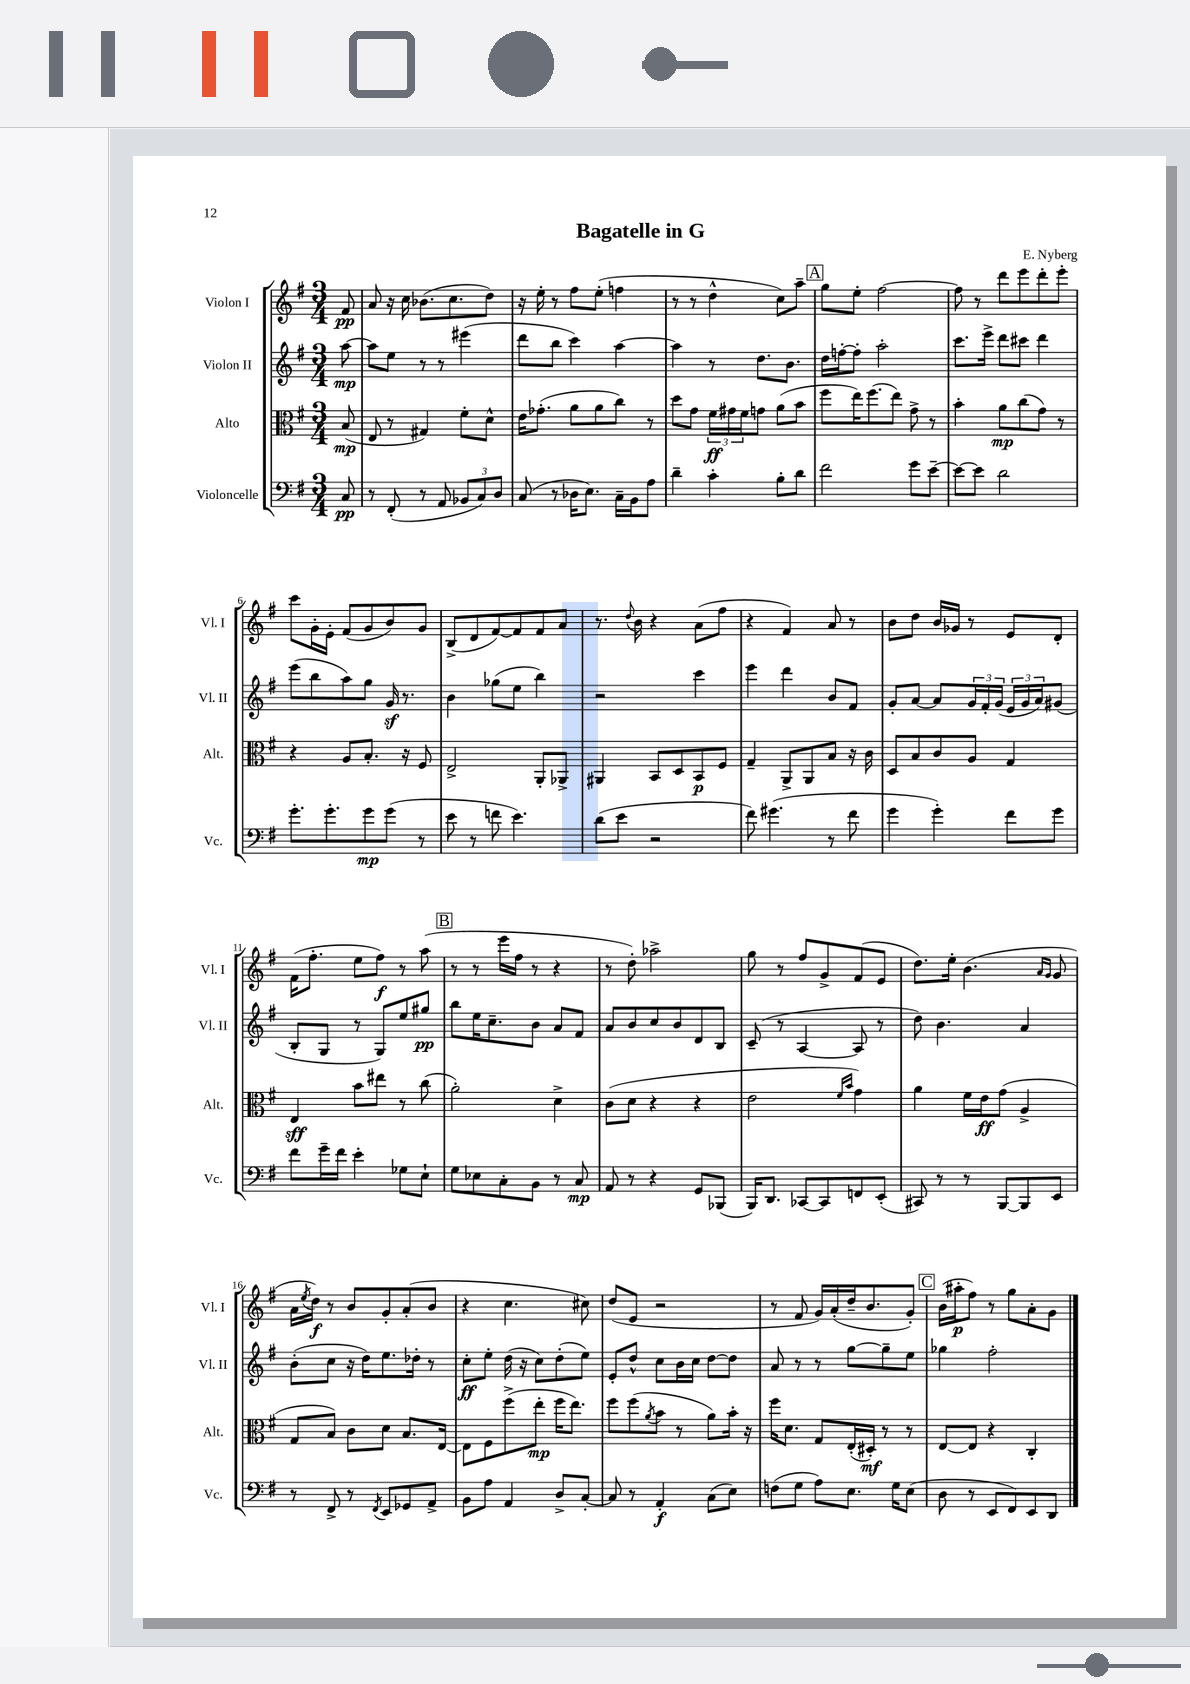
\header { title = "Bagatelle in G" composer = "E. Nyberg" }
<<
\new StaffGroup <<
\new Staff = "s0" \with { instrumentName = "Violon I" shortInstrumentName = "Vl. I" } {
    \clef treble \key g \major \numericTimeSignature \time 3/4 \partial 8
    fis'8\pp |
    a'8 r16 c''16 bes'8.( c''8. d''8) |
    r16 e''16-. r8 fis''8 e''8-.( f''4 |
    r8 r8 d''4-^ c''8) a''8-- |
    \mark \markup { \box "A" } g''8 e''8-. fis''2~ |
    fis''8 r8 d'''8 e'''8 d'''8-. e'''8-. |
    c'''8 g'16-. e'16-. fis'8( g'8 b'8) g'8 |
    b8->( d'8 fis'8~) fis'8 fis'8 a'8 |
    r8. \appoggiatura { d''8 } b'16 r4 a'8( fis''8 |
    r4 fis'4) a'8 r8 |
    b'8 d''8 b'16 ges'16 r8 e'8 d'8-. |
    fis'16( fis''8.-. e''8 fis''8\f) r8 a''8( |
    \mark \markup { \box "B" } r8 r8 e'''16 fis''16 r8 r4 |
    r8 d''8-.) aes''2-> |
    g''8 r8 fis''8 g'8-> fis'8( e'8 |
    d''8.) e''16-. b'4.( \grace { a'16 g'16 } g'8 |
    a'16 \acciaccatura { e''8 } d''16\f) r8 b'8 g'8-. a'8-.( b'8 |
    r4 c''4. cis''8) |
    d''8( e'8 r2 |
    r8 fis'8 g'16) a'16-.( d''16-- b'8. g'8-.) |
    \mark \markup { \box "C" } b'16( ais''16-.\p fis''8) r8 g''8 a'8-. g'8 \bar "|." |
}
\new Staff = "s1" \with { instrumentName = "Violon II" shortInstrumentName = "Vl. II" } {
    \clef treble \key g \major \numericTimeSignature \time 3/4 \partial 8
    a''8~\mp |
    a''8 e''8 r8 r8 eis'''4( |
    d'''8 b''8 c'''4) a''4~ |
    a''4 r8 d''8. b'8. |
    \mark \markup { \box "A" } d''16 f''16~-. f''8-. a''2-. |
    c'''8. e'''16-> d'''8 cis'''8 d'''4 |
    e'''8( b''8 a''8) g''8 g'16\sf r8. |
    b'4 ges''8( e''8 b''4) |
    r2 c'''4 |
    e'''4 d'''4 b'8 fis'8 |
    g'8-. a'8~ a'8 \tuplet 3/2 { g'16 fis'16-. g'16( } \tuplet 3/2 { e'16 g'16 a'16) } gis'8( |
    b8-. g8 r8 g8) e''8 gis''8\pp |
    \mark \markup { \box "B" } b''8 e''16 c''8.-- b'8 a'8 fis'8 |
    a'8 b'8 c''8 b'8 d'8 b8 |
    c'8--( r8 a4~ a8 r8 |
    d''8) b'4. a'4 |
    b'8-.( c''8 r16 d''16) e''8. des''16-. r8 |
    c''8-.\ff e''8-. d''16( r16 c''8) d''8-.( e''8) |
    e'8-. d''8-^ c''8 b'16 c''16 d''8~ d''8 |
    a'8 r8 r8 g''8~ g''8-- e''8 |
    \mark \markup { \box "C" } ges''4 fis''2-. \bar "|." |
}
\new Staff = "s2" \with { instrumentName = "Alto" shortInstrumentName = "Alt." } {
    \clef alto \key g \major \numericTimeSignature \time 3/4 \partial 8
    b8\mp( |
    e8 r8 gis4) fis'8-. d'8-^ |
    e'16 ges'8.-.( a'8 a'8 c''8) r8 |
    d''8 g'8 \tuplet 3/2 { fis'16\ff gis'16 fis'16 } g'8 a'8( b'8 |
    \mark \markup { \box "A" } fis''8 e''16) fis''8.( e''8) g'8-> r8 |
    b'4-. a'8\mp c''8( g'8) r8 |
    r4 a8 b8.-. r16 fis8 |
    e2-> a,8-. aes,8-> |
    ais,4 b,8 d8 b,8\p fis8 |
    g4-- a,8-> a,8 b8 r16 c'16 |
    d8 b8 c'8 a8 g4 |
    e4\sff b'8 eis''8 r8 c''8( |
    \mark \markup { \box "B" } a'2-.) d'4-> |
    c'8( d'8 r4 r4 |
    e'2 \grace { fis'16 b'16 } g'4) |
    a'4 fis'16 e'16\ff g'8( a4-> |
    g8 b8) c'8 d'8 b8. e16~ |
    e8 fis8 fis''8->( e''8-.\mp fis''16 e''8.) |
    fis''8 fis''8( \acciaccatura { a'8 } b'8 r8 a'8) b'16-. r16 |
    fis''16 d'8. g8 e16-.( dis16-.\mf) r8 r8 |
    \mark \markup { \box "C" } e8~ e8 r4 c4-. \bar "|." |
}
\new Staff = "s3" \with { instrumentName = "Violoncelle" shortInstrumentName = "Vc." } {
    \clef bass \key g \major \numericTimeSignature \time 3/4 \partial 8
    c8\pp |
    r8 fis,8-.( r8 a,8 \tuplet 3/2 { bes,8 c8) d8 } |
    c8( r8 des16 e8.) c16-- b,16 a8 |
    d'4-- c'4-. b8-. d'8 |
    \mark \markup { \box "A" } fis'2 g'8 e'8~-- |
    e'8~ e'8 d'2 |
    g'8.-. g'8.-. g'8\mp g'8( r8 |
    e'8 r8 f'8 e'4.) |
    d'8( e'8 r2 |
    fis'8) gis'4.( r8 fis'8 |
    g'4 g'4-.) fis'8 g'8 |
    fis'8 g'16-- fis'16 e'4-. ges8 e8-! |
    \mark \markup { \box "B" } g8 ees8 c8-. b,8 r8 c8\mp |
    a,8 r8 r4 g,8 bes,,8( |
    b,,16) d,8. ces,8~ ces,8 f,8 e,8-.( |
    cis,8) r8 r8 b,,8~ b,,8 e,8 |
    r8 fis,8-> r8 \acciaccatura { fis,8 } e,8 ges,8 a,8-> |
    b,8 a8 a,4 d8-> c8~-. |
    c8 r8 a,4-.\f c8( e8) |
    f8( g8 a8) e8. g16 e8( |
    \mark \markup { \box "C" } d8 r8 e,8 fis,8) e,8 d,8 \bar "|." |
}
>>
>>
